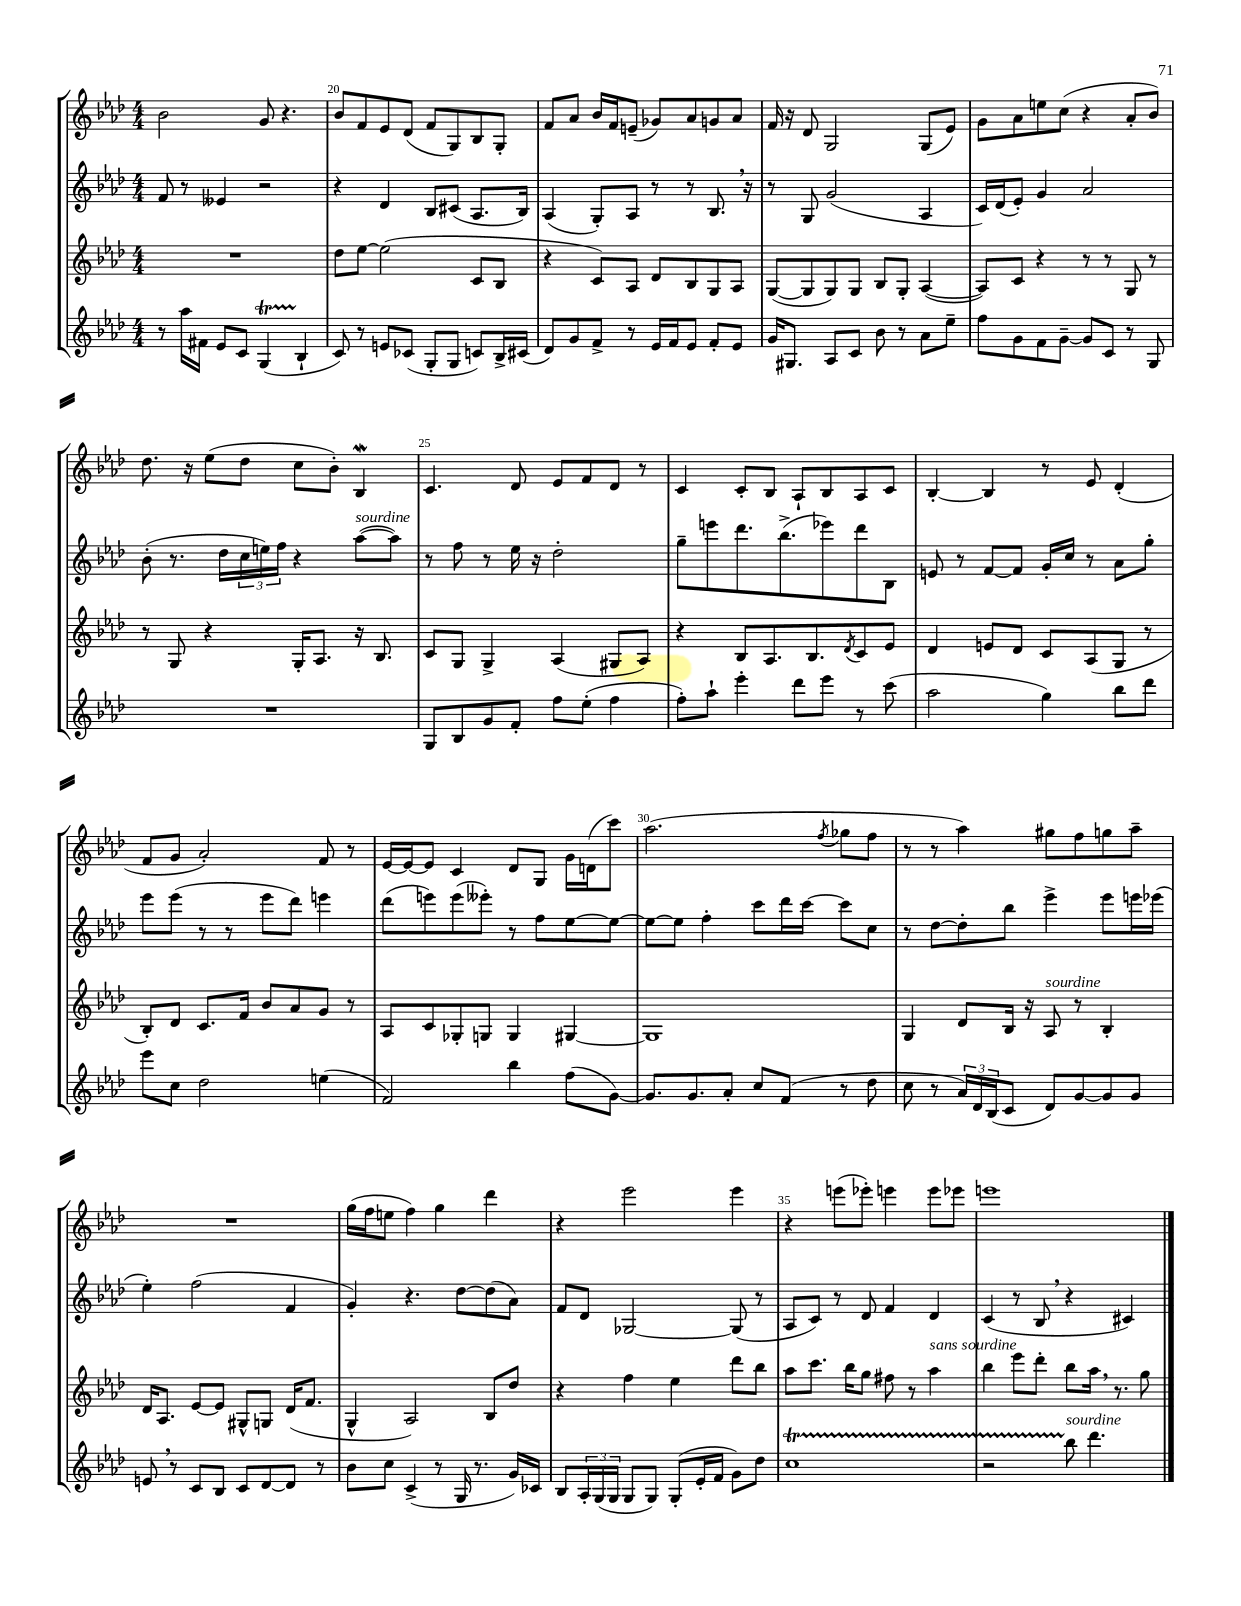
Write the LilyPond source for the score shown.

<<
\new StaffGroup <<
\new Staff = "s0" {
    \clef treble \key aes \major \numericTimeSignature \time 4/4
    bes'2 g'8 r4. |
    bes'8 f'8 ees'8 des'8( f'8 g8) bes8 g8-. |
    f'8 aes'8 bes'16 f'16 e'8--( ges'8) aes'8 g'8 aes'8 |
    f'16 r16 des'8 g2 g8( ees'8) |
    g'8 aes'8 e''8 c''8( r4 aes'8-. bes'8) |
    des''8. r16 ees''8( des''8 c''8 bes'8-.) bes4\mordent |
    c'4. des'8 ees'8 f'8 des'8 r8 |
    c'4 c'8-. bes8 aes8-! bes8 aes8 c'8 |
    bes4~-. bes4 r8 ees'8 des'4-.( |
    f'8 g'8 aes'2-.) f'8 r8 |
    ees'16~ ees'16~ ees'8 c'4 des'8 g8 g'16 d'16( c'''8) |
    aes''2.( \acciaccatura { f''8 } ges''8 f''8 |
    r8 r8 aes''4) gis''8 f''8 g''8 aes''8-- |
    R1 |
    g''16( f''16 e''8 f''4) g''4 des'''4 |
    r4 ees'''2 ees'''4 |
    r4 e'''8( ees'''8-.) e'''4 e'''8 ees'''8 |
    e'''1 \bar "|." |
}
\new Staff = "s1" {
    \clef treble \key aes \major \numericTimeSignature \time 4/4
    f'8 r8 eeses'4 r2 |
    r4 des'4 bes8 cis'8( aes8. bes16) |
    aes4( g8-.) aes8 r8 r8 bes8. \breathe r16 |
    r8 g8 g'2( aes4 |
    c'16) des'16( ees'8-.) g'4 aes'2 |
    bes'8-.( r8. des''16 \tuplet 3/2 { c''16 e''16) f''16 } r4 aes''8~^\markup { \italic "sourdine" }( aes''8) |
    r8 f''8 r8 ees''16 r16 des''2-. |
    g''8-- e'''8 des'''8. bes''8.->( ees'''8) des'''8 bes8 |
    e'8 r8 f'8~ f'8 g'16-. c''16 r8 aes'8 g''8-. |
    ees'''8 ees'''8( r8 r8 ees'''8 des'''8) e'''4 |
    des'''8( e'''8) e'''8( eeses'''8-.) r8 f''8 ees''8~ ees''8~ |
    ees''8~ ees''8 f''4-. c'''8 des'''16 c'''16~ c'''8 c''8 |
    r8 des''8~ des''8-. bes''8 ees'''4-> ees'''8 e'''16 ees'''16( |
    ees''4-.) f''2( f'4 |
    g'4-.) r4. des''8~ des''8( aes'8) |
    f'8 des'8 ges2~ ges8( r8 |
    aes8 c'8) r8 des'8 f'4 des'4 |
    c'4( r8 bes8 \breathe r4 cis'4) \bar "|." |
}
\new Staff = "s2" {
    \clef treble \key aes \major \numericTimeSignature \time 4/4
    R1 |
    des''8 ees''8~ ees''2( c'8 bes8 |
    r4 c'8) aes8 des'8 bes8 g8 aes8 |
    g8~( g8 g8) g8 bes8 g8-. aes4~( |
    aes8) c'8 r4 r8 r8 g8 r8 |
    r8 g8 r4 g16-. aes8. r16 bes8. |
    c'8 g8 g4-> aes4( gis8 aes8) |
    r4 bes8 aes8. bes8. \acciaccatura { des'8 } c'8 ees'8 |
    des'4 e'8 des'8 c'8 aes8( g8 r8 |
    bes8-.) des'8 c'8. f'16 bes'8 aes'8 g'8 r8 |
    aes8 c'8 ges8-. g8 g4 gis4~ |
    gis1 |
    g4 des'8 bes16 r16 aes8^\markup { \italic "sourdine" } r8 bes4-. |
    des'16 aes8. ees'8~ ees'8 gis8-^ g8 des'16( f'8. |
    g4-^ aes2) bes8 des''8 |
    r4 f''4 ees''4 des'''8 bes''8 |
    aes''8 c'''8. bes''16 g''8 fis''8 r8 aes''4^\markup { \italic "sans sourdine" } |
    bes''4 ees'''8 des'''8-. bes''8 aes''16 \breathe r8. g''8 \bar "|." |
}
\new Staff = "s3" {
    \clef treble \key aes \major \numericTimeSignature \time 4/4
    r8 aes''16 fis'16 ees'8 c'8 g4\startTrillSpan( bes4-!\stopTrillSpan |
    c'8) r8 e'8 ces'8( g8-. g8 c'8) bes16-> cis'16( |
    des'8) g'8 f'8-> r8 ees'16 f'16 ees'8 f'8-. ees'8 |
    g'16 gis8. aes8 c'8 bes'8 r8 aes'8 ees''8-- |
    f''8 g'8 f'8 g'8~-- g'8 c'8 r8 g8 |
    R1 |
    g8 bes8 g'8 f'8-. f''8 ees''8-.( f''4 |
    f''8-.) aes''8-! ees'''4-. des'''8 ees'''8 r8 c'''8( |
    aes''2 g''4) bes''8 des'''8 |
    ees'''8 c''8 des''2 e''4( |
    f'2) bes''4 f''8( g'8~) |
    g'8. g'8. aes'8-. c''8 f'8( r8 des''8 |
    c''8 r8 \tuplet 3/2 { aes'16) des'16 bes16( } c'8 des'8) g'8~ g'8 g'8 |
    e'8 \breathe r8 c'8 bes8 c'8 des'8~ des'8 r8 |
    bes'8 c''8 c'4->( r8 g16 r8. g'16) ces'16 |
    bes8 \tuplet 3/2 { aes16-. g16( g16 } g8 g8) g8-.( ees'16-. f'16 g'8) des''8 |
    c''1\startTrillSpan |
    r2 bes''8\stopTrillSpan^\markup { \italic "sourdine" } des'''4. \bar "|." |
}
>>
>>
\layout { \context { \Score currentBarNumber = #19 \override BarNumber.break-visibility = ##(#f #t #t) barNumberVisibility = #(every-nth-bar-number-visible 5) } }
